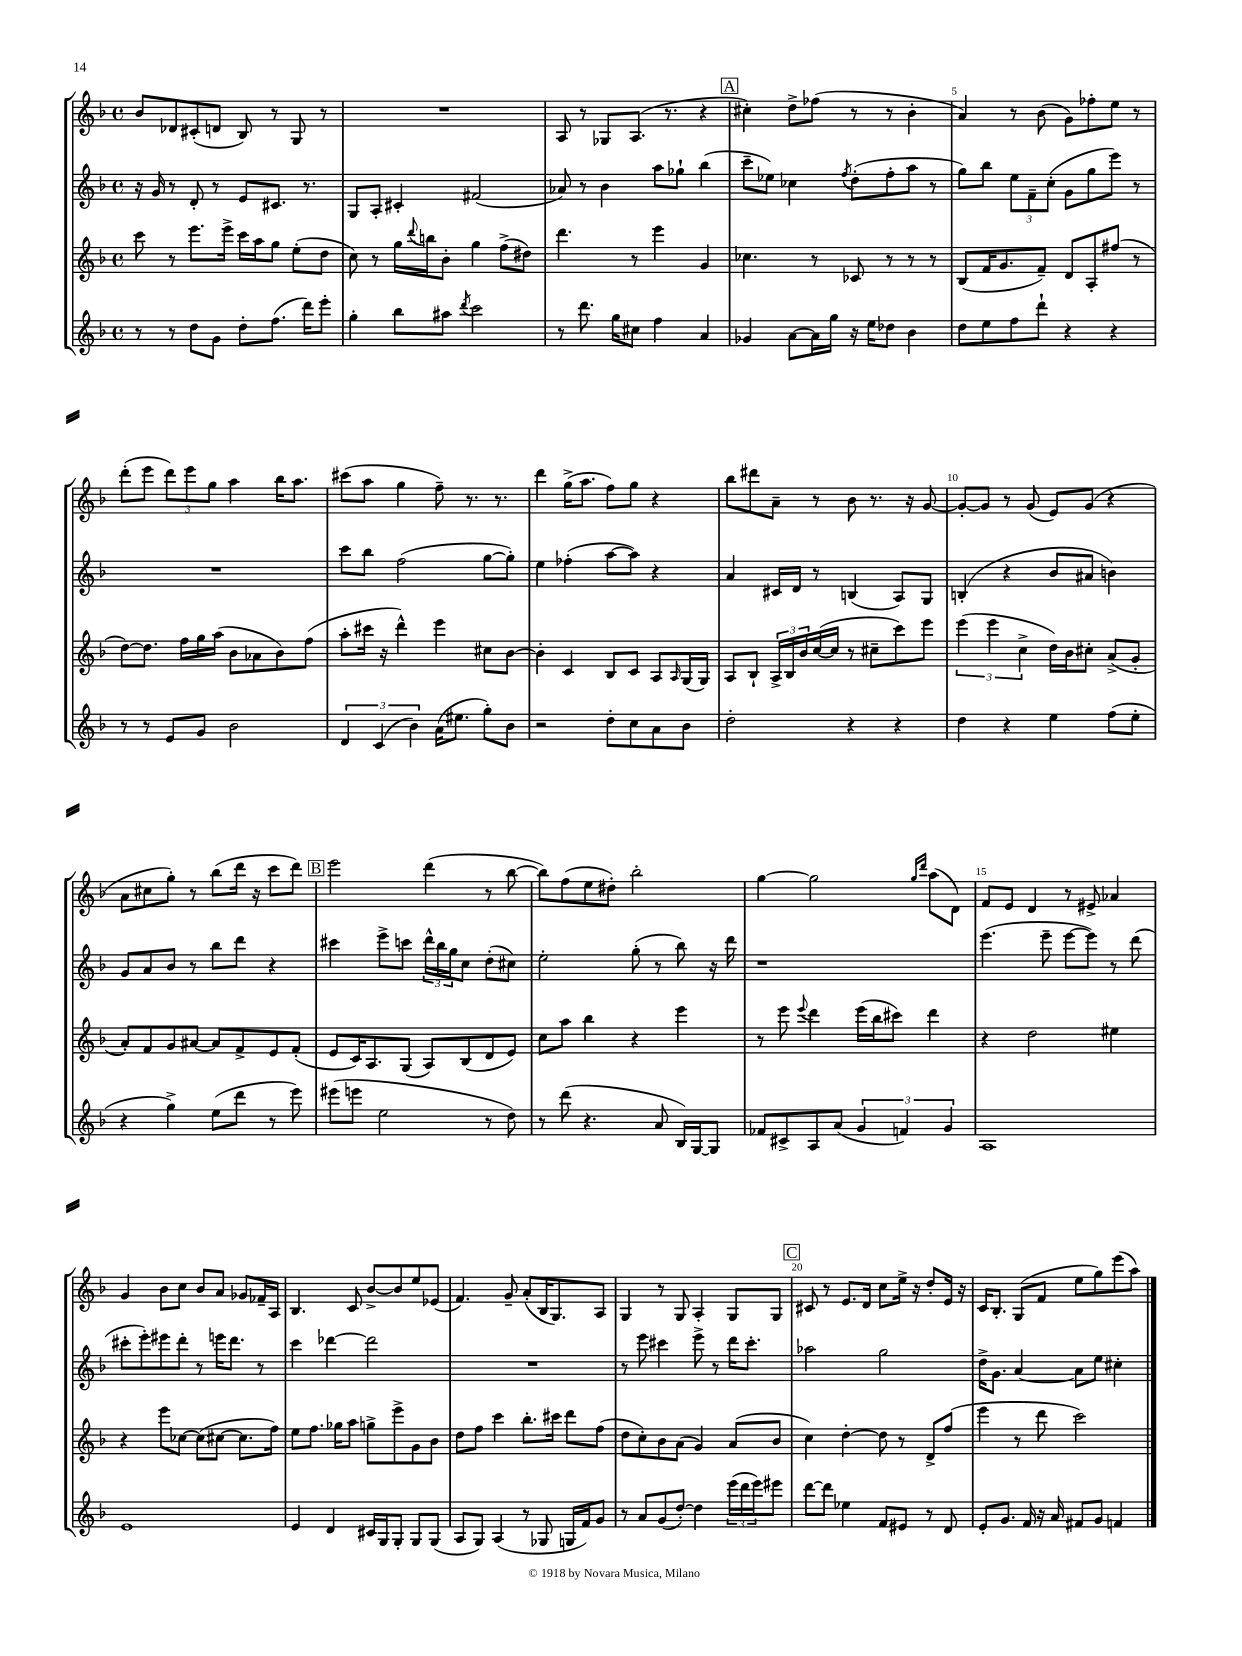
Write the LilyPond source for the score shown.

<<
\new StaffGroup <<
\new Staff = "s0" {
    \clef treble \key f \major \defaultTimeSignature \time 4/4
    bes'8 des'8 cis'8-.( d'8 bes8) r8 g8 r8 |
    R1 |
    a8 r8 ges8 a8.( r8. r4 |
    \mark \markup { \box "A" } cis''4-.) d''8-> fes''8( r8 r8 bes'4-. |
    a'4) r8 bes'8( g'8) fes''8-. e''8 r8 |
    d'''8-.( e'''8 \tuplet 3/2 { d'''8) e'''8 g''8 } a''4 bes''16 a''8. |
    cis'''8( a''8 g''4 f''8--) r8. r8. |
    d'''4 g''16->( a''8. f''8) g''8 r4 |
    bes''8 dis'''8 a'8-- r8 bes'8 r8. r16 g'8~ |
    g'8~-. g'8 r8 g'8( e'8) g'8( r4 |
    a'8 cis''8 g''8-.) r8 bes''8( d'''16 r16 c'''8 d'''8) |
    \mark \markup { \box "B" } e'''2 d'''4( r8 bes''8~ |
    bes''8) f''8( e''8 dis''8-.) bes''2-. |
    g''4~ g''2 \grace { g''16 d'''16 } a''8( d'8) |
    f'8 e'8 d'4 r8 eis'8-> aes'4 |
    g'4 bes'8 c''8 bes'8 a'8 ges'8 fes'16-- a16 |
    bes4. c'8 bes'8~-> bes'8 e''8 ees'8( |
    f'4.) g'8-- a'8-.( bes16 g8.) a8 |
    g4 r8 g8 a4-. g8 g8 |
    \mark \markup { \box "C" } cis'8 r8 e'8. d'16 c''8 e''16-> r16 d''8-. e'16 r16 |
    c'16 bes8.-. g8( f'8 e''8 g''8) e'''8( a''8) \bar "|." |
}
\new Staff = "s1" {
    \clef treble \key f \major \defaultTimeSignature \time 4/4
    r16 g'16 r8 d'8-. r8 e'8 cis'8. r8. |
    g8 a8-. cis'4-. fis'2( |
    aes'8) r8 bes'4 a''8 ges''8-! bes''4( |
    \mark \markup { \box "A" } c'''8-- ees''8) ces''4 \acciaccatura { f''8 } d''8-.( f''8-. a''8 r8 |
    g''8) bes''8 \tuplet 3/2 { e''8 f'8-- c''8-.( } g'8 g''8 e'''8) r8 |
    R1 |
    c'''8 bes''8 f''2( g''8~ g''8-.) |
    e''4 fes''4-.( a''8~ a''8) r4 |
    a'4 cis'16 d'16 r8 b4( a8) g8 |
    b4-.( r4 bes'8 ais'8 b'4) |
    g'8 a'8 bes'8 r8 bes''8 d'''8 r4 |
    \mark \markup { \box "B" } cis'''4 e'''8-> c'''8 \tuplet 3/2 { d'''16-^ bes''16 g''16 } c''8 d''8-.( cis''8) |
    e''2-. g''8-.( r8 bes''8) r16 d'''16 |
    r1 |
    e'''4.( e'''8-- e'''8~ e'''8) r8 d'''8( |
    cis'''8-. e'''8-.) eis'''8 d'''8-. r8 e'''16 d'''8. r8 |
    c'''4 des'''4~ des'''2 |
    R1 |
    r8 e'''8 cis'''4 e'''8-> r8 d'''16 cis'''8.-. |
    \mark \markup { \box "C" } aes''2 g''2 |
    d''16-> g'8. a'4~ a'8 e''8 cis''4-. \bar "|." |
}
\new Staff = "s2" {
    \clef treble \key f \major \defaultTimeSignature \time 4/4
    c'''8 r8 e'''8. e'''16-> c'''16 a''16 g''8 e''8-.( d''8 |
    c''8) r8 g''16 \appoggiatura { d'''8 } b''16 bes'8-. g''4 f''8->( dis''8) |
    d'''4. r8 e'''4 g'4 |
    \mark \markup { \box "A" } ces''4. r8 ces'8 r8 r8 r8 |
    bes8( f'16 g'8. f'8--) d'8 a8-. fis''8( r8 |
    d''8~) d''8. f''16 g''16 a''16( bes'8 aes'8 bes'8) f''8( |
    a''8-. cis'''16 r16 d'''4-^) e'''4 cis''8 bes'8~ |
    bes'4-. c'4 bes8 c'8 a8 \grace { a16 } g16( g16) |
    a8 bes8-! \tuplet 3/2 { a16-> bes16 bes'16 } c''16~( c''16 r8 cis''8-- c'''8) e'''8 |
    \tuplet 3/2 { e'''4( e'''4 c''4-> } d''16) bes'16 cis''8-. a'8->( g'8-. |
    a'8-.) f'8 g'8 ais'8~ ais'8 f'8-> e'8 f'8-.( |
    \mark \markup { \box "B" } e'8 c'16) a8. g8( a8) bes8( d'8 e'8) |
    c''8 a''8 bes''4 r4 e'''4 |
    r8 e'''8 \appoggiatura { e'''8 } d'''4 e'''16( bes''16 cis'''8) d'''4 |
    r4 d''2 eis''4 |
    r4 e'''8 ces''8~ ces''8( cis''8~ cis''8. f''16) |
    e''8 f''8. ges''16 a''8 g''8-> e'''8-> g'8 bes'8 |
    d''8 f''8 c'''4 bes''8.-. cis'''16 d'''8 f''8( |
    d''8 c''8-.) bes'8 a'8( g'4) a'8( bes'8 |
    \mark \markup { \box "C" } c''4) d''4~-. d''8 r8 d'8-> f''8( |
    e'''4 r8 d'''8 c'''2) \bar "|." |
}
\new Staff = "s3" {
    \clef treble \key f \major \defaultTimeSignature \time 4/4
    r8 r8 d''8 g'8 d''8-. f''8.( d'''16) e'''8-. |
    g''4-. bes''8 ais''8 \acciaccatura { d'''8 } c'''2 |
    r8 d'''8. g''16 cis''8 f''4 a'4 |
    \mark \markup { \box "A" } ges'4 a'8~ a'16 g''16 r16 e''16 des''8 bes'4 |
    d''8 e''8 f''8 d'''8-! r4 r4 |
    r8 r8 e'8 g'8 bes'2 |
    \tuplet 3/2 { d'4 c'4( bes'4) } a'16( eis''8. g''8-.) bes'8 |
    r2 d''8-. c''8 a'8 bes'8 |
    d''2-. r4 r4 |
    d''4 r4 e''4 f''8( e''8-. |
    r4 g''4->) e''8( d'''8 r8 e'''8) |
    \mark \markup { \box "B" } eis'''8( e'''8 e''2 r8 d''8) |
    r8 d'''8( r4. a'8 bes16) g16~ g8 |
    fes'8 cis'8-> a8 a'8( \tuplet 3/2 { g'4 f'4) g'4 } |
    a1 |
    e'1 |
    e'4 d'4 cis'16 g16 g8-. g8 g8( |
    a8 g8) a4( r8 ges8 g16 f'16) g'8 |
    r8 a'8 g'8( d''8~-.) d''4 \tuplet 3/2 { e'''16( d'''16 e'''16) } eis'''8 |
    \mark \markup { \box "C" } d'''8~ d'''8 ees''4 f'8 eis'8 r8 d'8 |
    e'8-. g'8. f'16 r16 a'16 fis'8 g'8 f'4 \bar "|." |
}
>>
>>
\layout { \context { \Score \override BarNumber.break-visibility = ##(#f #t #t) barNumberVisibility = #(every-nth-bar-number-visible 5) } }
